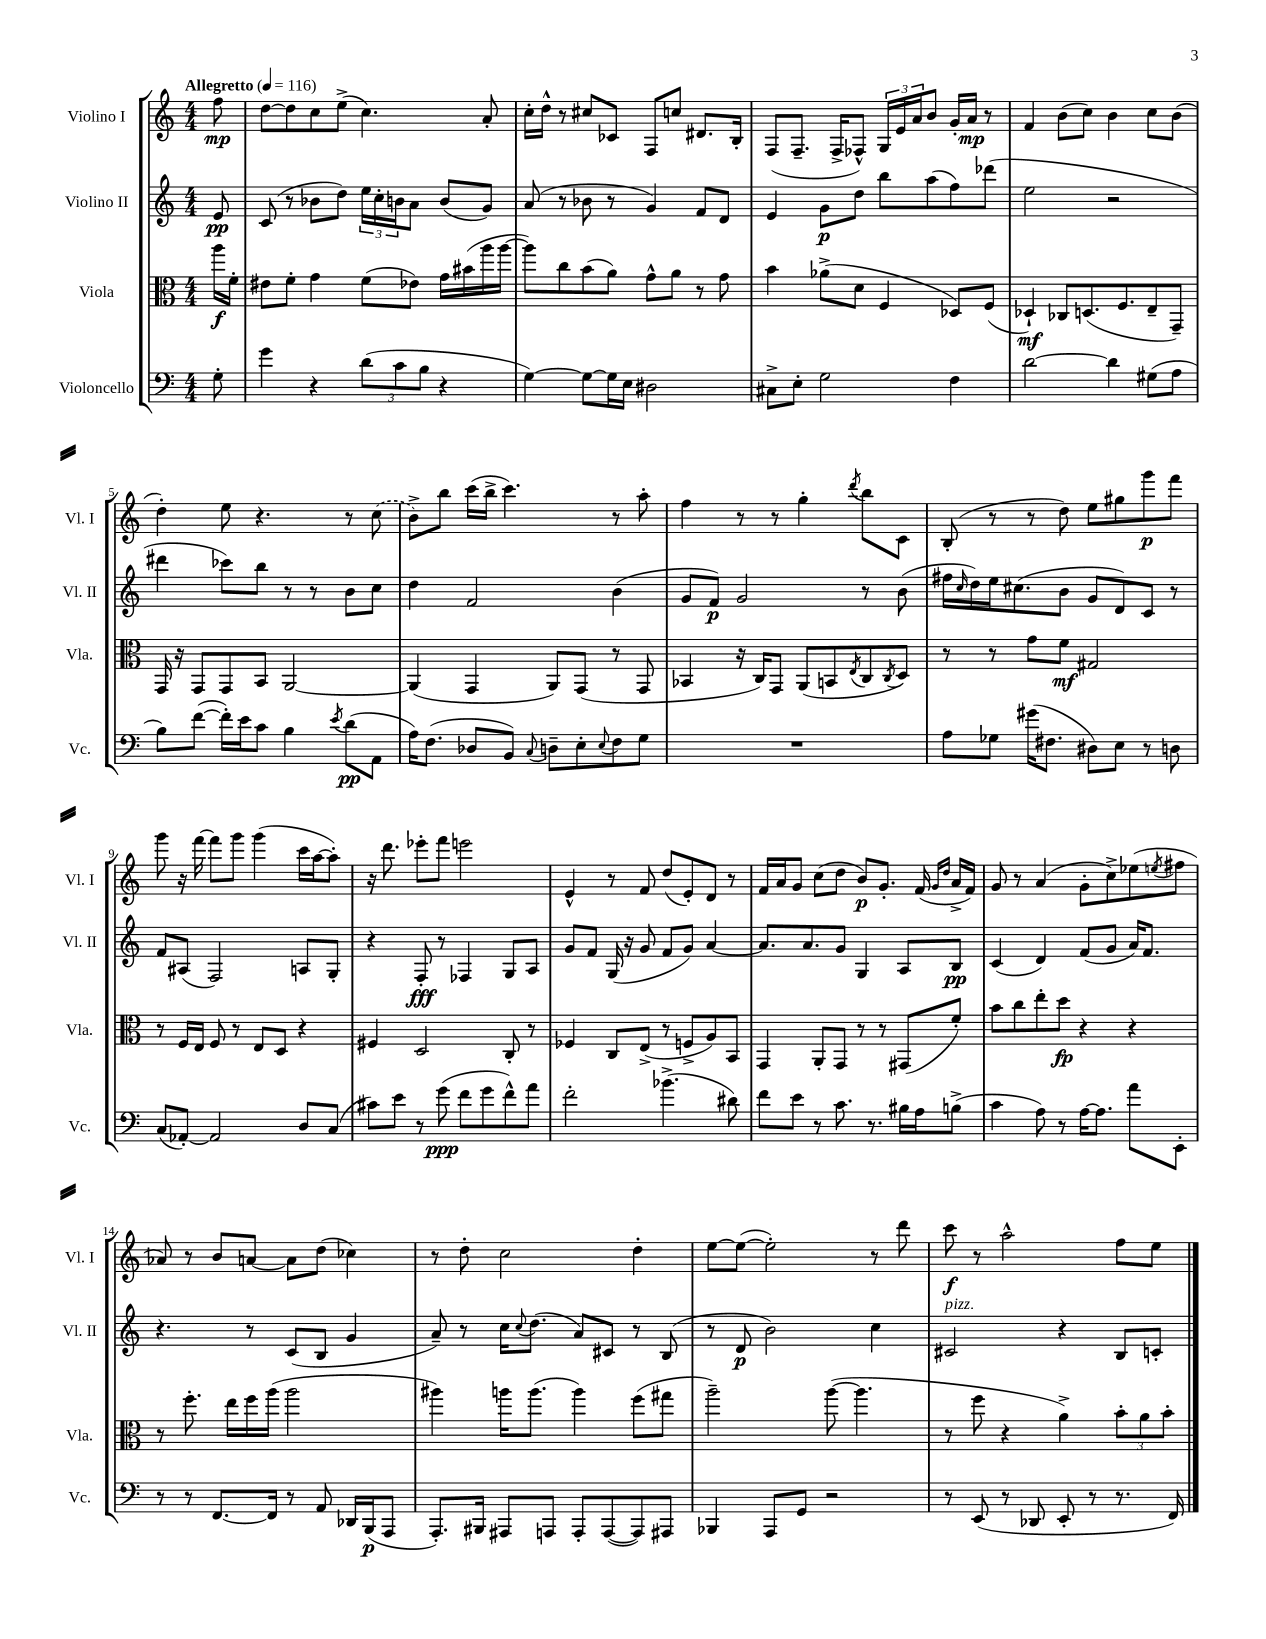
<<
\new StaffGroup <<
\new Staff = "s0" \with { instrumentName = "Violino I" shortInstrumentName = "Vl. I" } {
    \clef treble \key c \major \numericTimeSignature \time 4/4 \partial 8 \tempo "Allegretto" 4 = 116
    f''8\mp |
    d''8~ d''8 c''8 e''8->( c''4.) a'8-. |
    c''16-. d''16-^ r8 cis''8 ces'8 f8 c''8 dis'8. b16-. |
    f8( f8.-- f16-> fes8-^) \tuplet 3/2 { g16 e'16 a'16 } b'8 g'16-. a'16\mp r8 |
    f'4 b'8( c''8) b'4 c''8 b'8( |
    d''4-.) e''8 r4. r8 \once \slurDashed c''8( |
    b'8->) b''8 c'''16( b''16-> c'''4.) r8 a''8-. |
    f''4 r8 r8 g''4-. \acciaccatura { d'''8 } b''8 c'8 |
    b8-.( r8 r8 d''8) e''8 gis''8 g'''8\p f'''8 |
    g'''8 r16 f'''16~ f'''8 g'''8 g'''4( c'''16 a''16~ a''8-.) |
    r16 d'''8. ees'''8-. f'''8 e'''2 |
    e'4-^ r8 f'8 d''8( e'8-.) d'8 r8 |
    f'16 a'16 g'8 c''8( d''8 b'8\p) g'8.-. f'16( \grace { g'16 d''16 } a'16-> f'16) |
    g'8 r8 a'4( g'8-. c''8->) ees''8( \acciaccatura { e''8 } fis''8 |
    aes'8) r8 b'8 a'8~ a'8 d''8( ces''4) |
    r8 d''8-. c''2 d''4-. |
    e''8~ e''8~( e''2-.) r8 d'''8 |
    c'''8\f r8 a''2-^ f''8 e''8 \bar "|." |
}
\new Staff = "s1" \with { instrumentName = "Violino II" shortInstrumentName = "Vl. II" } {
    \clef treble \key c \major \numericTimeSignature \time 4/4 \partial 8
    e'8\pp |
    c'8( r8 bes'8 d''8) \tuplet 3/2 { e''16 c''16-. b'16 } a'8 b'8( g'8) |
    a'8( r8 bes'8 r8 g'4) f'8 d'8 |
    e'4 g'8\p d''8 b''8 a''8( f''8) des'''8( |
    e''2 r2 |
    dis'''4 ces'''8) b''8 r8 r8 b'8 c''8 |
    d''4 f'2 b'4( |
    g'8 f'8\p) g'2 r8 b'8( |
    fis''16 \grace { c''16 } d''16) e''16 cis''8.( b'8 g'8 d'8) c'8 r8 |
    f'8 ais8( f2) a8 g8-. |
    r4 f8-.\fff r8 fes4 g8 a8 |
    g'8 f'8 g16( r16 g'8 f'8 g'8) a'4~ |
    a'8. a'8. g'8 g4 a8 b8\pp |
    c'4( d'4) f'8( g'8 a'16) f'8. |
    r4. r8 c'8( b8 g'4 |
    a'8--) r8 c''16 \appoggiatura { c''8 } d''8.( a'8) cis'8 r8 b8( |
    r8 d'8\p b'2) c''4 |
    cis'2^\markup { \italic "pizz." } r4 b8 c'8-. \bar "|." |
}
\new Staff = "s2" \with { instrumentName = "Viola" shortInstrumentName = "Vla." } {
    \clef alto \key c \major \numericTimeSignature \time 4/4 \partial 8
    a''16\f f'16-. |
    eis'8 f'8-. g'4 f'8( ees'8) g'16 bis'16( a''16 a''16~ |
    a''8) c''8 b'8( a'8) g'8-^ a'8 r8 g'8 |
    b'4 aes'8->( d'8 f4 des8) f8( |
    des4-!\mf) ces8 d8.( f8. e8-- g,8--) |
    g,16 r16 g,8 g,8 b,8 a,2~ |
    a,4( g,4 a,8) g,8( r8 g,8 |
    bes,4 r16 c16) g,8 a,8( b,8 \acciaccatura { e8 } c8 \acciaccatura { c8 } d8) |
    r8 r8 g'8 f'8\mf gis2 |
    r8 f16 e16 f8 r8 e8 d8 r4 |
    fis4 d2 c8-. r8 |
    fes4 c8 e8->( r8 f8-> a8) b,8 |
    g,4 a,8-. g,8 r8 r8 gis,8( f'8-.) |
    b'8 c''8 e''8-. d''8\fp r4 r4 |
    r8 f''8.-. e''16 f''16 a''16( a''2 |
    ais''4) a''16 a''8.( a''4) f''8( gis''8 |
    a''2--) a''8~( a''4. |
    r8 f''8 r4 a'4->) \tuplet 3/2 { b'8-. a'8 b'8-. } \bar "|." |
}
\new Staff = "s3" \with { instrumentName = "Violoncello" shortInstrumentName = "Vc." } {
    \clef bass \key c \major \numericTimeSignature \time 4/4 \partial 8
    g8-. |
    g'4 r4 \tuplet 3/2 { d'8( c'8 b8 } r4 |
    g4~) g8~ g16 e16 dis2 |
    cis8-> e8-. g2 f4 |
    d'2~ d'4 gis8( a8 |
    b8) f'8~( f'16-.) e'16 c'8 b4 \acciaccatura { e'8 } d'8\pp( a,8 |
    a16) f8.( des8 b,8) \appoggiatura { c8 } d8-- e8-. \appoggiatura { e8 } f8 g8 |
    R1 |
    a8 ges8 gis'16( fis8. dis8) e8 r8 d8 |
    c8( aes,8~-.) aes,2 d8 c8( |
    cis'8) e'8 r8 g'8\ppp( f'8 g'8 f'8-^) a'8 |
    f'2-. bes'4.->( dis'8) |
    f'8 e'8 r8 c'8. r8. bis16 a16 b8->( |
    c'4 a8) r8 a16~ a8. a'8 e,8-. |
    r8 r8 f,8.~ f,16 r8 a,8 des,16 b,,16\p( a,,8 |
    a,,8.-.) bis,,16 ais,,8 a,,8 a,,8-. a,,8~( a,,8) ais,,8 |
    bes,,4 a,,8 g,8 r2 |
    r8 e,8( r8 des,8 e,8-. r8 r8. f,16) \bar "|." |
}
>>
>>
